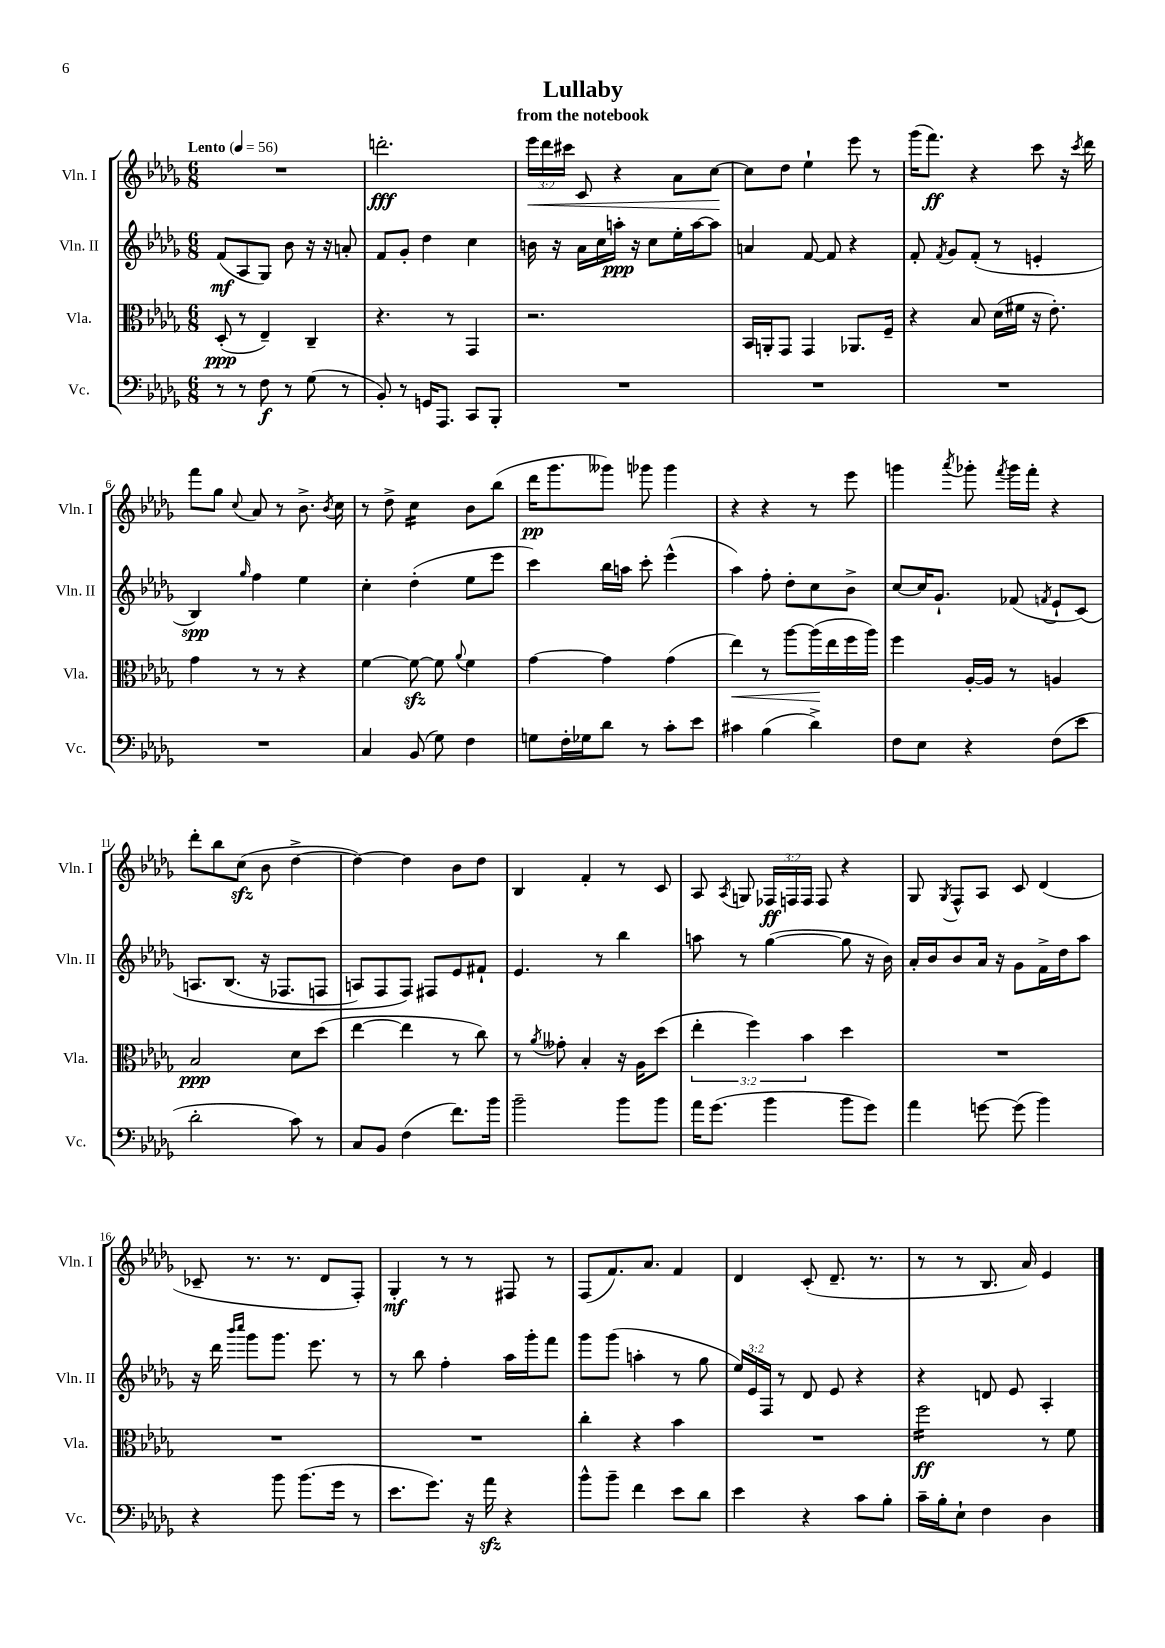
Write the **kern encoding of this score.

**kern	**dynam	**kern	**dynam	**kern	**dynam	**kern	**dynam
*part4	*part4	*part3	*part3	*part2	*part2	*part1	*part1
*staff4	*staff4	*staff3	*staff3	*staff2	*staff2	*staff1	*staff1
*I"Vc.	*	*I"Vla.	*	*I"Vln. II	*	*I"Vln. I	*
*I'Vc.	*	*I'Vla.	*	*I'Vln. II	*	*I'Vln. I	*
*clefF4	*	*clefC3	*	*clefG2	*	*clefG2	*
*k[b-e-a-d-g-]	*	*k[b-e-a-d-g-]	*	*k[b-e-a-d-g-]	*	*k[b-e-a-d-g-]	*
*M6/8	*	*M6/8	*	*M6/8	*	*M6/8	*
*MM56	*	*MM56	*	*MM56	*	*MM56	*
=1	=1	=1	=1	=1	=1	=1	=1
!	!	!	!	!	!	!LO:TX:a:B:t=Lento	!
8r	.	(8D-'/	ppp	(8f/L	mf	2.r	.
8r	.	8r	.	8A-/	.	.	.
8F\	f	4E-~/)	.	8G-/J)	.	.	.
8r	.	.	.	8b-\	.	.	.
(8G-\	.	4C~/	.	16r	.	.	.
.	.	.	.	16r	.	.	.
8r	.	.	.	8an'/	.	.	.
=2	=2	=2	=2	=2	=2	=2	=2
8BB-'/)	.	4.r	.	8f/L	.	2.dddn'\	fff
8r	.	.	.	8g-'/J	.	.	.
16GGn/KL	.	.	.	4dd-\	.	.	.
8.AAA-/J	.	.	.	.	.	.	.
.	.	8r	.	.	.	.	.
8CC/L	.	4GG-/	.	4cc\	.	.	.
8BBB-'/J	.	.	.	.	.	.	.
=3	=3	=3	=3	=3	=3	=3	=3
!	!	!	!	!	!	!	!LO:HP:b
2.r	.	2.r	.	16bn\	.	24eee-\LL	<
.	.	.	.	.	.	24ddd-\	.
.	.	.	.	16r	.	.	.
.	.	.	.	.	.	24ccc#X\JJ	.
.	.	.	.	16a-\LL	.	8c/	.
.	.	.	.	16cc\	.	.	.
.	.	.	.	16aan'\JJ	ppp	4r	.
.	.	.	.	16r	.	.	.
.	.	.	.	8cc\L	.	.	.
.	.	.	.	16ee-'\L	.	8a-\L	.
.	.	.	.	[16aa\J	.	.	.
.	.	.	.	8aa\J]	.	[8cc\J	.
.	.	.	.	.	.	.	[
=4	=4	=4	=4	=4	=4	=4	=4
2.r	.	16BB-/LL	.	4an/	.	8cc\L]	.
.	.	16AAn'/J	.	.	.	.	.
.	.	8GG-/J	.	.	.	8dd-\J	.
.	.	4GG-/	.	[8f/	.	4ee-`\	.
.	.	.	.	8f/]	.	.	.
.	.	8.AA-X/L	.	4r	.	8eee-\	.
.	.	.	.	.	.	8r	.
.	.	16F~/Jk	.	.	.	.	.
=5	=5	=5	=5	=5	=5	=5	=5
2.r	.	4r	.	8f'/	.	(16ggg-\KL	.
.	.	.	.	.	.	8.fff\J)	ff
.	.	.	.	8qf/	.	.	.
.	.	.	.	8g-/L	.	.	.
.	.	8B-/	.	(8f'/J	.	4r	.
.	.	(16d-\LL	.	8r	.	.	.
.	.	16f#X\JJ	.	.	.	.	.
.	.	16r	.	4en'/	.	8ccc\	.
.	.	8.e-'\)	.	.	.	.	.
.	.	.	.	.	.	16r	.
.	.	.	.	.	.	8qccc/	.
.	.	.	.	.	.	16ddd-\	.
!!LO:LB:g=z
=6	=6	=6	=6	=6	=6	=6	=6
2.r	.	4g-\	.	4B-/)	spp	8fff\L	.
.	.	.	.	.	.	8gg-\J	.
.	.	.	.	16qqgg-/	.	8qqcc/	.
.	.	8r	.	4ff\	.	8a-/	.
.	.	8r	.	.	.	8r	.
.	.	4r	.	4ee-\	.	8.b-^\	.
.	.	.	.	.	.	8qb-/	.
.	.	.	.	.	.	16cc\	.
=7	=7	=7	=7	=7	=7	=7	=7
4C/	.	[4f\	.	4cc'\	.	8r	.
.	.	.	.	.	.	8dd-^\	.
*	*	*	*	*	*	*tremolo	*
(8BB-/	.	8fzz\_	.	(4dd-'\	.	16cc\LL	.
.	.	.	.	.	.	16cc\	.
8G-\)	.	8f\]	.	.	.	16cc\	.
.	.	.	.	.	.	16cc\JJ	.
*	*	*	*	*	*	*Xtremolo	*
.	.	8qqa-/	.	.	.	.	.
4F\	.	4f\	.	8ee-\L	.	8b-\L	.
.	.	.	.	8eee-\J	.	(8bb-\J	.
=8	=8	=8	=8	=8	=8	=8	=8
8Gn\L	.	[4g-\	.	4ccc\)	.	16ddd-\KL	pp
.	.	.	.	.	.	8.ggg-\	.
16F'\L	.	.	.	.	.	.	.
16G-X\J	.	.	.	.	.	.	.
8d-\J	.	4g-\]	.	16bb-\LL	.	8ggg--X\J)	.
.	.	.	.	16aan\JJ	.	.	.
8r	.	.	.	8ccc'\	.	8ggg-X\	.
8c'\L	.	(4g-\	.	(4eee-^^\	.	4ggg-\	.
8e-\J	.	.	.	.	.	.	.
=9	=9	=9	=9	=9	=9	=9	=9
!	!	!	!LO:HP:b	!	!	!	!
4c#X\	.	4ee-\)	<	4aa-\)	.	4r	.
(4B-\	.	8r	.	8ff'\	.	4r	.
.	.	[8aa-\L	.	8dd-'\L	.	.	.
4d-^\)	.	(16aa-\L]	.	8cc\	.	8r	.
.	.	16ee-\	[	.	.	.	.
.	.	16ff\	.	8b-^\J	.	8eee-\	.
.	.	16aa-\JJ)	.	.	.	.	.
=10	=10	=10	=10	=10	=10	=10	=10
8F\L	.	4ff\	.	[8cc/L	.	4gggn\	.
8E-\J	.	.	.	16cc/K]	.	.	.
.	.	.	.	8.g-`/J	.	.	.
.	.	.	.	.	.	8qaaa-/	.
4r	.	[16A-'/LL	.	.	.	8ggg-X'\	.
.	.	16A-/JJ]	.	.	.	.	.
.	.	.	.	.	.	8qfff/	.
.	.	8r	.	(8f-X/	.	16ggg-\LL	.
.	.	.	.	.	.	16fff'\JJ	.
.	.	.	.	8qfn/	.	.	.
(8F\L	.	4An/	.	8e-`/L	.	4r	.
8e-\J	.	.	.	(8c/J)	.	.	.
!!LO:LB:g=z
=11	=11	=11	=11	=11	=11	=11	=11
2d-'\	.	2B-/	ppp	8.An/L	.	8ddd-'\L	.
.	.	.	.	.	.	8bb-\	.
.	.	.	.	(8.B-/J	.	.	.
.	.	.	.	.	.	(8cczz\J	.
.	.	.	.	16r	.	8b-\	.
.	.	.	.	8.F-X/L	.	.	.
8c\)	.	8d-\L	.	.	.	[4dd-^\	.
8r	.	(8dd-\J	.	8Fn/J	.	.	.
=12	=12	=12	=12	=12	=12	=12	=12
8C/L	.	[4ee-\	.	8An/L)	.	4dd-\_)	.
8BB-/J	.	.	.	8F/	.	.	.
(4F\	.	4ee-\]	.	8F/J)	.	4dd-\]	.
.	.	.	.	8F#X/L	.	.	.
8.f\L)	.	8r	.	8e-/	.	8b-\L	.
.	.	8cc\)	.	8f#X`/J	.	8dd-\J	.
16b-\Jk	.	.	.	.	.	.	.
=13	=13	=13	=13	=13	=13	=13	=13
2b-~\	.	8r	.	4.e-/	.	4B-/	.
.	.	8qa-/	.	.	.	.	.
.	.	8g--X'\	.	.	.	.	.
.	.	4B-'/	.	.	.	4f'/	.
.	.	.	.	8r	.	.	.
8b-\L	.	16r	.	4bb-\	.	8r	.
.	.	16A-\KL	.	.	.	.	.
8b-\J	.	(8dd-\J	.	.	.	8c/	.
=14	=14	=14	=14	=14	=14	=14	=14
16a-\KL	.	6ee-'\	.	8aan\	.	8A-/	.
(8.g-\J	.	.	.	.	.	.	.
.	.	.	.	.	.	8qA-/	.
.	.	.	.	8r	.	8Gn/	.
.	.	6ff\)	.	.	.	.	.
4b-\	.	.	.	([4gg-\	.	24F-X/LL	ff
.	.	.	.	.	.	24Fn/	.
.	.	6b-\	.	.	.	24F/JJ	.
.	.	.	.	.	.	8F/	.
8b-\L	.	4dd-\	.	8gg-\]	.	4r	.
8g-\J)	.	.	.	16r	.	.	.
.	.	.	.	16b-\)	.	.	.
=15	=15	=15	=15	=15	=15	=15	=15
4a-\	.	2.r	.	16a-'/LL	.	8G-/	.
.	.	.	.	16b-/J	.	.	.
.	.	.	.	.	.	8qG-/	.
.	.	.	.	8b-/	.	8F^^/L	.
[8gn\	.	.	.	16a-/Jk	.	8A-/J	.
.	.	.	.	16r	.	.	.
(8g\]	.	.	.	8g-\L	.	8c/	.
4b-\)	.	.	.	16f^\L	.	(4d-/	.
.	.	.	.	16dd-\J	.	.	.
.	.	.	.	8aa-\J	.	.	.
!!LO:LB:g=z
=16	=16	=16	=16	=16	=16	=16	=16
4r	.	2.r	.	16r	.	8c-X~/	.
.	.	.	.	16ddd-\	.	.	.
.	.	.	.	16qqbbb-/LL	.	.	.
.	.	.	.	16qqcccc/JJ	.	.	.
.	.	.	.	8ggg-\L	.	8.r	.
8b-\	.	.	.	8.ggg-\J	.	.	.
.	.	.	.	.	.	8.r	.
(8.b-\L	.	.	.	.	.	.	.
.	.	.	.	8.eee-\	.	.	.
.	.	.	.	.	.	8d-/L	.
16g-\Jk	.	.	.	.	.	.	.
8r	.	.	.	8r	.	8F'/J)	.
=17	=17	=17	=17	=17	=17	=17	=17
8.e-\L	.	2.r	.	8r	.	4G-'/	mf
.	.	.	.	8bb-\	.	.	.
8.g-\J)	.	.	.	.	.	.	.
.	.	.	.	4ff'\	.	8r	.
16r	.	.	.	.	.	8r	.
16a-zz\	.	.	.	.	.	.	.
4r	.	.	.	16aa-\LL	.	8F#X/	.
.	.	.	.	16ggg-'\J	.	.	.
.	.	.	.	8fff\J	.	8r	.
=18	=18	=18	=18	=18	=18	=18	=18
8b-^^\L	.	4cc'\	.	8ggg-\L	.	(8F/L	.
8b-~\J	.	.	.	(8ggg-\J	.	8.f/)	.
4f\	.	4r	.	4aan'\	.	.	.
.	.	.	.	.	.	8.a-/J	.
8e-\L	.	4b-\	.	8r	.	4f/	.
8d-\J	.	.	.	8gg-\	.	.	.
=19	=19	=19	=19	=19	=19	=19	=19
4e-\	.	2.r	.	24ee-/LL)	.	4d-/	.
.	.	.	.	24e-/	.	.	.
.	.	.	.	24F/JJ	.	.	.
.	.	.	.	8r	.	.	.
4r	.	.	.	8d-/	.	(8c'/	.
.	.	.	.	8e-/	.	8.d-~/	.
8c\L	.	.	.	4r	.	.	.
.	.	.	.	.	.	8.r	.
8B-'\J	.	.	.	.	.	.	.
=20	=20	=20	=20	=20	=20	=20	=20
*	*	*tremolo	*	*	*	*	*
16c~\LL	.	16ff\LL	ff	4r	.	8r	.
16B-'\J	.	16ff\	.	.	.	.	.
8E-`\J	.	16ff\	.	.	.	8r	.
.	.	16ff\	.	.	.	.	.
4F\	.	16ff\	.	8dn/	.	8.B-/	.
.	.	16ff\	.	.	.	.	.
.	.	16ff\	.	8e-/	.	.	.
.	.	16ff\JJ	.	.	.	16a-/)	.
*	*	*Xtremolo	*	*	*	*	*
4D-\	.	8r	.	4A-'/	.	4e-/	.
.	.	8f\	.	.	.	.	.
==	==	==	==	==	==	==	==
*-	*-	*-	*-	*-	*-	*-	*-
